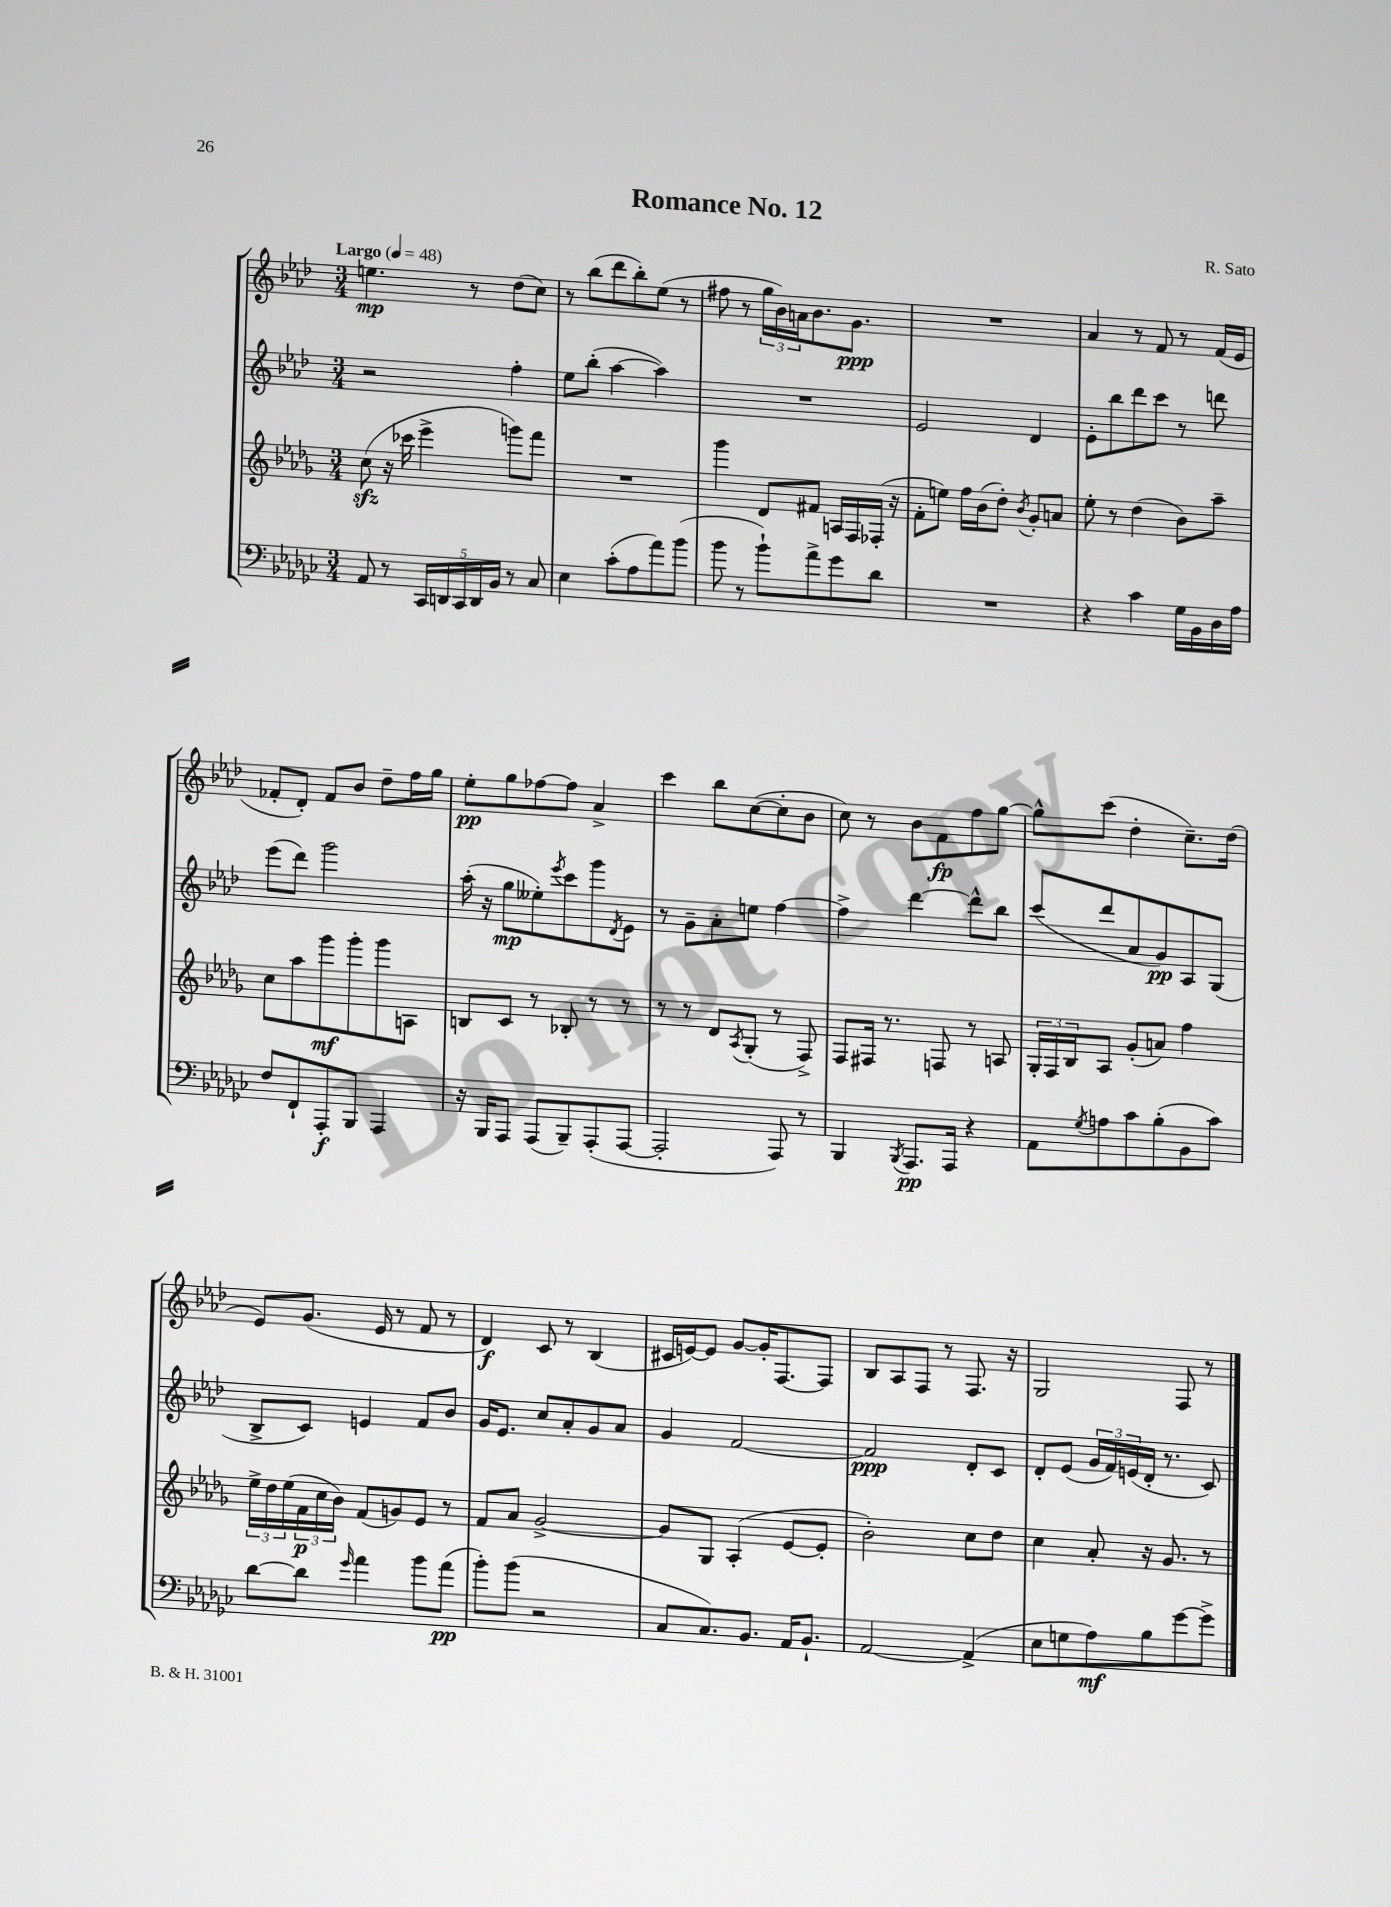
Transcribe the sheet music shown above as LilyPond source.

\header { title = "Romance No. 12" composer = "R. Sato" }
<<
\new StaffGroup <<
\new Staff = "s0" {
    \clef treble \key aes \major \numericTimeSignature \time 3/4 \tempo "Largo" 4 = 48
    e''4.\mp r8 des''8( c''8) |
    r8 bes''8( des'''8 bes''8-.) ees''8( r8 |
    fis''8 r8 \tuplet 3/2 { g''16 bes'16) a'16 } bes'8. g'8.\ppp |
    R2. |
    aes'4 r8 f'8 r8 f'16( ees'16 |
    fes'8-. des'8-.) fes'8 bes'8 des''8-- f''16 g''16 |
    ees''8-.\pp g''8 fes''8~ fes''8 aes'4-> |
    c'''4 bes''8 c''8~( c''8-. bes'8 |
    c''8) r8 bes'8 f'8\fp f''8 g''8~ |
    g''8-^ c'''8( des''4-. c''8.--) des''16( |
    ees'8) g'8.( ees'16 r8 f'8 r8 |
    des'4\f) c'8 r8 bes4( |
    cis'16 e'16~) e'8 g'8~ g'16-. f8.~ f8 |
    bes8 aes8 f8 r8 f8. r16 |
    g2 f8 r8 \bar "|." |
}
\new Staff = "s1" {
    \clef treble \key aes \major \numericTimeSignature \time 3/4
    r2 f''4-. |
    ees''8 bes''8-.( aes''4~ aes''4) |
    R2. |
    ees'2 des'4 |
    ees'8-. bes''8 des'''8 c'''8 r8 d'''8 |
    ees'''8( des'''8) g'''2 |
    aes''16-.( r16 g''8\mp eeses''8-.) \acciaccatura { ees'''8 } c'''8 g'''8 \acciaccatura { des'8 } ees'8 |
    r8 g'8-- aes'8-. e''8 f''4~ |
    f''4-> des'''4~ des'''8-^ bes''8 |
    c'''8( des'''8 aes'8 g'8\pp) aes8 g8( |
    bes8-> c'8) e'4 f'8 bes'8 |
    g'16 ees'8. c''8 aes'8-. g'8 aes'8 |
    g'4 f'2~ |
    f'2\ppp des'8-. c'8 |
    des'8-. ees'8( \tuplet 3/2 { g'16 f'16) e'16( } des'16-. r8. c'8) \bar "|." |
}
\new Staff = "s2" {
    \clef treble \key des \major \numericTimeSignature \time 3/4
    c''8\sfz( r16 ces'''16 ees'''4-> g'''8) f'''8 |
    R2. |
    ges'''4 des'8 fis'8 a16 f16 fes16-.( r16 |
    f'8-. e''8) f''16 bes'16( des''8-.) \acciaccatura { bes'8 } ges'8-. a'8 |
    ees''8-. r8 des''4( bes'8) aes''8-- |
    c''8 aes''8 ges'''8\mf ges'''8-. ges'''8 a8 |
    b8 c'8 r8 bes8-. r8 r8 |
    r8 r8 des'8 \acciaccatura { aes8 } ges8-.( r8 f8->) |
    f8 fis16 r8. f8 r8 a8 |
    \tuplet 3/2 { ges16-. f16 bes16 } aes8 ges'8-.( a'8) f''4 |
    \tuplet 3/2 { ees''16-> des''16 ees''16( } \tuplet 3/2 { f'16\p c''16 bes'16) } f'8( g'8) ees'8 r8 |
    f'8 aes'8 ges'2~-> |
    ges'8 ges8 aes4-.( ees'8~ ees'8-. |
    bes'2-.) c''8 des''8 |
    c''4 aes'8-. r16 ges'8. r8 \bar "|." |
}
\new Staff = "s3" {
    \clef bass \key ges \major \numericTimeSignature \time 3/4
    aes,8 r8 \tuplet 5/4 { ces,16 d,16 ces,16 d,16 bes,16 } r8 ces8 |
    ees4 ces'8-.( aes8 aes'8) bes'8( |
    bes'8 r8 bes'8-!) aes'8-> ges'8 des'8 |
    R2. |
    r4 ces'4 ges16 bes,16 des16 aes16 |
    f8 f,8-! aes,,8-.\f bes,,8 aes,,4 |
    r16 bes,,16 aes,,8 aes,,8( bes,,8--) aes,,8-.( aes,,8~ |
    aes,,2-. aes,,8) r8 |
    bes,,4 \acciaccatura { bes,,8 } aes,,8.\pp aes,,16 r4 |
    aes,8 \acciaccatura { ges8 } a8 ces'8 bes8-.( bes,8 ces'8) |
    des'8~ des'8 \grace { ges'16 } aes'4 bes'8 aes'8\pp( |
    bes'8-.) bes'8( r2 |
    ces8 ces8.) bes,8. aes,16 bes,8.-! |
    aes,2~ aes,4->( |
    ees8 g8 aes8\mf) bes8 ges'8~ ges'8-> \bar "|." |
}
>>
>>
\layout { \context { \Score \remove "Bar_number_engraver" } }
